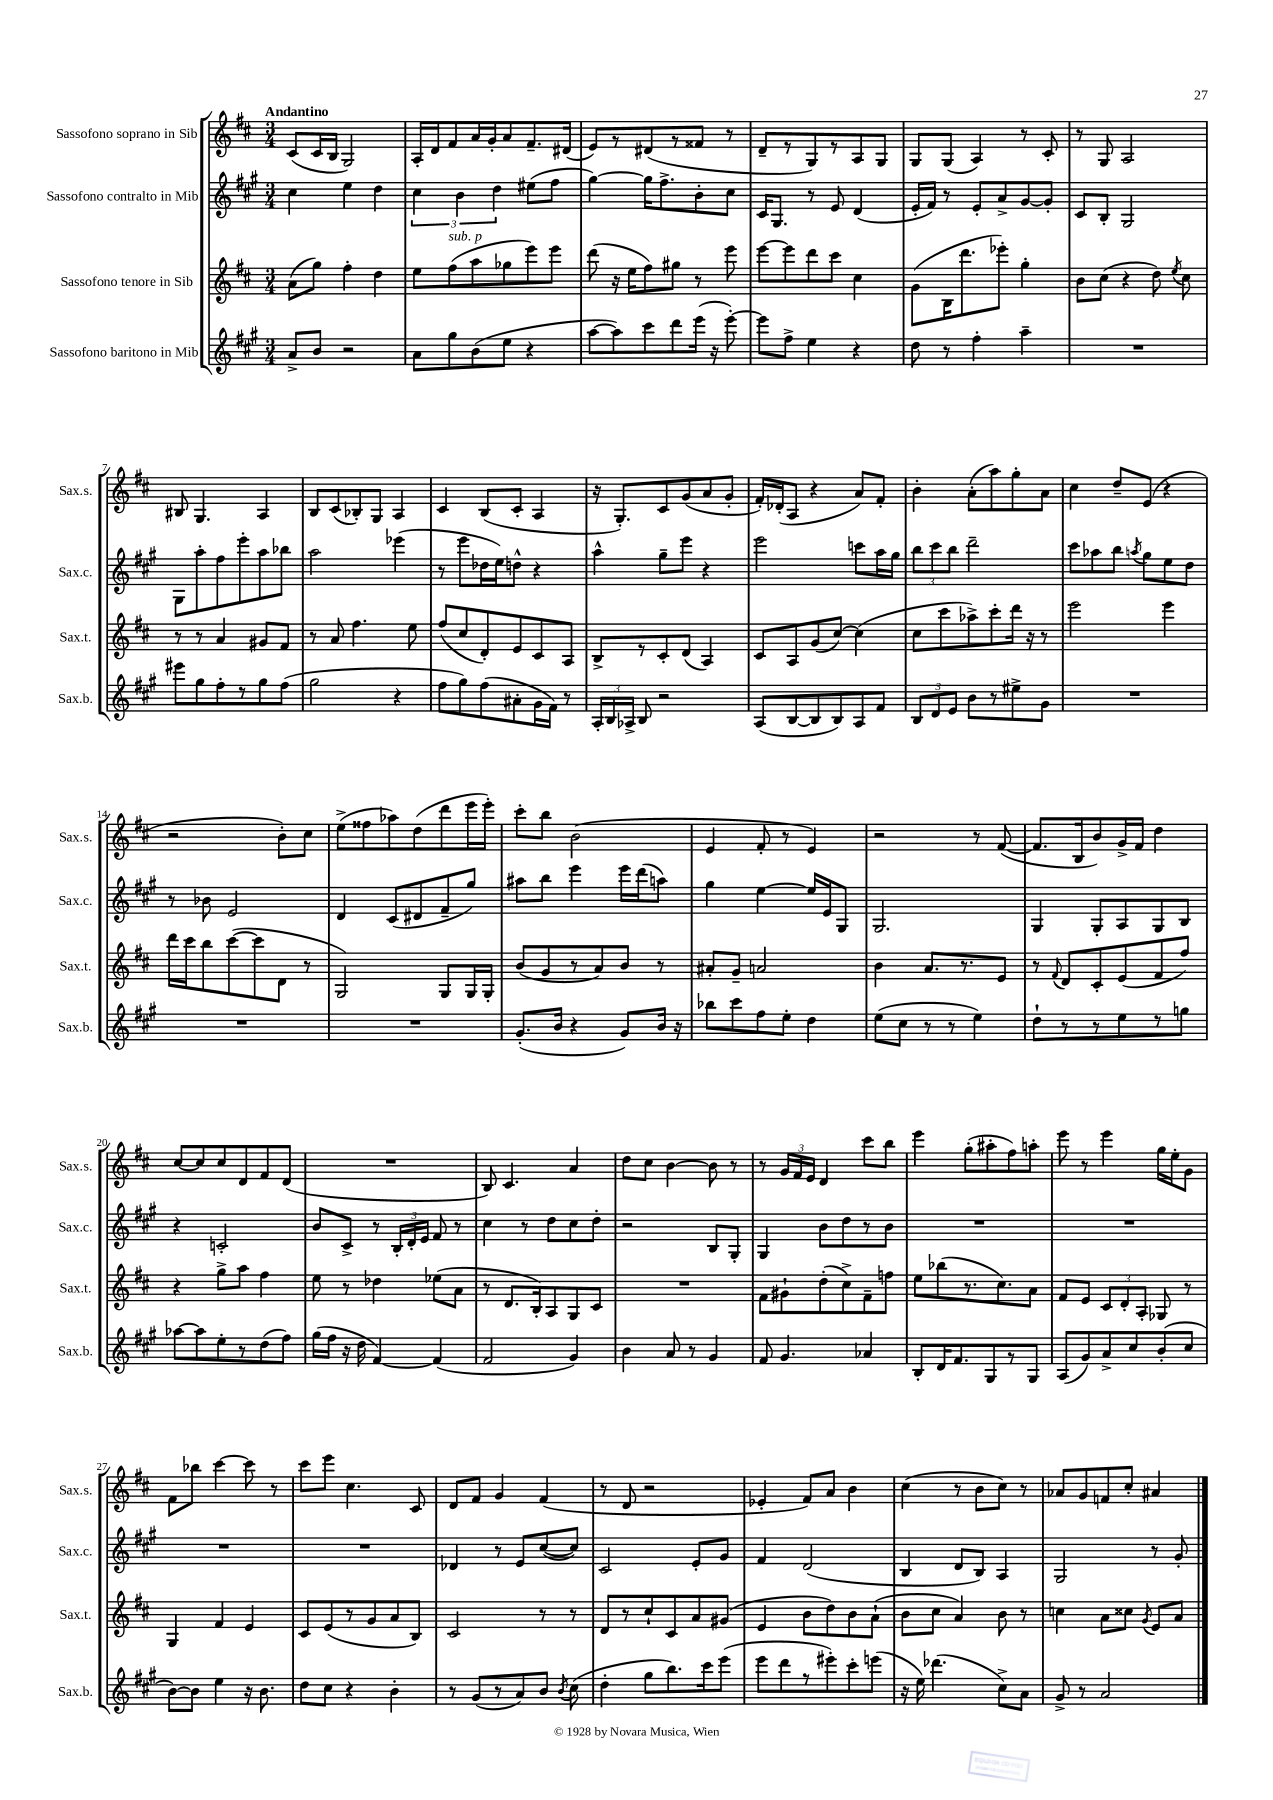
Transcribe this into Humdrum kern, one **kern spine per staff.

**kern	**kern	**kern	**kern
*staff4	*staff3	*staff2	*staff1
*clefG2	*clefG2	*clefG2	*clefG2
*k[f#c#g#]	*k[f#c#]	*k[f#c#g#]	*k[f#c#]
*M3/4	*M3/4	*M3/4	*M3/4
8a^	(8a	4cc#	(8c#
8b	8gg)	.	16c#
.	.	.	16B
2r	4ff#'	4ee	2G)
.	4dd	4dd	.
=	=	=	=
8a	8ee	6cc#	16A'
.	.	.	16d
8gg#	(8ff#	.	8f#
.	.	6b	.
(8b	8aa	.	16a
.	.	.	16g'
.	.	6dd	.
8ee	8gg-	.	8a
4r	8eee)	(8ee#	8.f#~
.	8eee	8ff#	.
.	.	.	(16d#
=	=	=	=
[8aa	(8ddd	[4gg#)	8e)
8aa])	16r	.	8r
.	16ee	.	.
8ccc#	8ff#)	16gg#]	(8d#
.	.	8.ff#^	.
8ddd	8gg#	.	8r
(16eee	8r	8b'	8f##
16r	.	.	.
[8eee')	8eee	8cc#	8r
=	=	=	=
8eee]	[8eee	16c#	8d~
.	.	8.G#	.
8ff#^	8eee]	.	8r
4ee	8ddd	8r	8G)
.	8ccc#	8e	8r
4r	4cc#	(4d	8A
.	.	.	8G
=	=	=	=
8dd	(8g	16e'	8G
.	.	16f#)	.
8r	16B	8r	(8G
.	8.ddd	.	.
4ff#'	.	8e'	4A)
.	8eee-')	8a^	.
4aa~	4gg'	[8g#	8r
.	.	8g#']	8c#'
=	=	=	=
2.r	8b	8c#	8r
.	(8cc#	8B'	8G
.	4r	2G#	2A
.	8dd)	.	.
.	8qee	.	.
.	8cc#	.	.
=	=	=	=
8eee#	8r	8G#	8B#
8gg#	8r	8aa'	4.G
8ff#'	4a	8ff#	.
8r	.	8eee'	.
8gg#	8g#	8aa	4A
(8ff#	8f#	8bb-	.
=	=	=	=
2gg#	8r	2aa	8B
.	8a	.	(8c#
.	4.ff#	.	8B-')
.	.	.	8G
4r	.	(4eee-	4A
.	8ee	.	.
=	=	=	=
8ff#	(8ff#	8r	4c#
8gg#)	8cc#	8eee	.
(8ff#	8d')	16dd-	(8B
.	.	16ee)	.
8a#'	8e	8dd^^	8c#'
16g#	8c#	4r	4A
16f#)	.	.	.
8r	8A	.	.
=	=	=	=
24A'	8B^	4aa^^	16r
24B	.	.	.
.	.	.	8.G')
24A-^	.	.	.
8B	8r	.	.
2r	8c#'	8gg#~	8c#
.	(8d	8eee	(8g
.	4A)	4r	8a
.	.	.	8g'
=	=	=	=
(8A	8c#	2eee	16f#')
.	.	.	(16d-'
[8B	8A	.	8A
8B]	(8g	.	4r
8B)	[8cc#)	.	.
8A	(4cc#]	8ccc	8a)
8f#	.	16aa	8f#'
.	.	16gg#	.
=	=	=	=
12B	8cc#	12bb	4b'
12d	.	12ccc#	.
.	8ccc#	.	.
12e	.	12bb	.
8b	8aa-^)	2ddd~	(8a'
8r	8ccc#'	.	8aa)
8ee#^	16ddd	.	8gg'
.	16r	.	.
8g#	8r	.	8a
=	=	=	=
2.r	2eee	8ccc#	4cc#
.	.	8aa-	.
.	.	8bb	8dd~
.	.	8qaa	.
.	.	8gg#	(8e
.	4eee	8ee	4r
.	.	8dd	.
=	=	=	=
2.r	16ddd	8r	2r
.	16ccc#	.	.
.	8bb	8b-	.
.	([8ccc#	2e	.
.	8ccc#]	.	.
.	8d	.	8b')
.	8r	.	8cc#
=	=	=	=
2.r	2G)	4d	(8ee^
.	.	.	8ff##
.	.	(8c#	8aa-)
.	.	8d#	(8dd
.	8G	8f#~	8ddd
.	16G	8gg#)	16eee
.	16G'	.	16eee')
=	=	=	=
(8.g#'	(8b	8aa#	8ccc#'
.	8g	8bb	8bb
16b	.	.	.
4r	8r	4eee	(2b
.	8a)	.	.
8g#)	8b	16eee	.
.	.	(16ddd	.
16b	8r	8aa)	.
16r	.	.	.
=	=	=	=
8bb-	8a#'	4gg#	4e
8ccc#	8g~	.	.
8ff#	2a	[4ee	8f#'
8ee'	.	.	8r
4dd	.	16ee]	4e)
.	.	16e	.
.	.	8G#	.
=	=	=	=
(8ee	4b	2.G#	2r
8cc#	.	.	.
8r	8.a	.	.
8r	.	.	.
.	8.r	.	.
4ee)	.	.	8r
.	8e	.	([8f#
=	=	=	=
8dd`	8r	4G#	8.f#]
.	8qqf#	.	.
8r	8d	.	.
.	.	.	16B
8r	8c#'	8G#'	8b)
8ee	(8e	8A	16g^
.	.	.	16f#
8r	8f#	8G#	4dd
8gg	8ff#)	8B	.
=	=	=	=
[8aa-	4r	4r	[8cc#
8aa-]	.	.	8cc#]
8ee'	8gg^	2c'	8cc#
8r	8aa	.	8d
(8dd	4ff#	.	8f#
8ff#)	.	.	(8d
=	=	=	=
(16gg#	8ee	8b	2.r
16ff#	.	.	.
16r	8r	8c#^	.
16dd	.	.	.
[4f#)	4dd-	8r	.
.	.	24B'	.
.	.	24d'	.
.	.	24e	.
(4f#]	(8ee-	8f#	.
.	8a	8r	.
=	=	=	=
2f#	8r	4cc#	8B)
.	8.d	.	4.c#
.	.	8r	.
.	16B')	.	.
.	8A	8dd	.
4g#)	8G	8cc#	4a
.	8c#	8dd'	.
=	=	=	=
4b	2.r	2r	8dd
.	.	.	8cc#
8a	.	.	[4b
8r	.	.	.
4g#	.	8B	8b]
.	.	8G#'	8r
=	=	=	=
8f#	8f#	4G#	8r
4.g#	8g#`	.	24g
.	.	.	24f#
.	.	.	24e
.	(8dd'	8b	4d
.	8cc#^)	8dd	.
4a-	8f#~	8r	8ccc#
.	8ff	8b	8bb
=	=	=	=
8B'	8ee	2.r	4eee
16d	(8bb-	.	.
8.f#	.	.	.
.	8.r	.	(8gg'
8G#	.	.	8aa#'
.	8.cc#)	.	.
8r	.	.	8ff#)
8G#	8a	.	8aa'
=	=	=	=
(8A	8f#	2.r	8eee
8g#)	8e	.	8r
8a^	12c#	.	4eee
.	12d'	.	.
8cc#	.	.	.
.	12A'	.	.
(8b'	8G-	.	16gg
.	.	.	16ee'
8cc#	8r	.	8g
=	=	=	=
[8b)	4G	2.r	8f#
8b]	.	.	8bb-
4ee	4f#	.	[4ccc#
16r	4e	.	8ccc#]
8.b	.	.	.
.	.	.	8r
=	=	=	=
8dd	8c#	2.r	8ccc#
8cc#	(8e	.	8eee
4r	8r	.	4.cc#
.	8g	.	.
4b'	8a	.	.
.	8B)	.	8c#
=	=	=	=
8r	2c#	4d-	8d
(8g#	.	.	8f#
8r	.	8r	4g
8a)	.	8e	.
8b	8r	([8cc#	(4f#
8qb	.	.	.
(8cc#	8r	8cc#])	.
=	=	=	=
4dd'	8d	2c#	8r
.	8r	.	8d
8gg#	8cc#`	.	2r
8.bb)	8c#	.	.
.	8a	8e'	.
16ccc#	.	.	.
(8eee	(8g#	8g#	.
=	=	=	=
8eee	4e	4f#	4e-'
8ddd	.	.	.
8r	8b	(2d	8f#)
8eee#')	8dd)	.	8a
8ccc#'	8b	.	4b
(8eee	(8a`	.	.
=	=	=	=
16r	8b	4B	(4cc#
16ee)	.	.	.
(4.ddd-	8cc#	.	.
.	4a)	8d	8r
.	.	8B)	8b
8cc#^)	8b	4A	8cc#)
8a	8r	.	8r
=	=	=	=
8g#^	4cc	2G#	8a-
8r	.	.	8g
2a	8a	.	8f
.	8cc##	.	8cc#'
.	8qg	.	.
.	8e	8r	4a#
.	8a	8g#'	.
==	==	==	==
*-	*-	*-	*-
